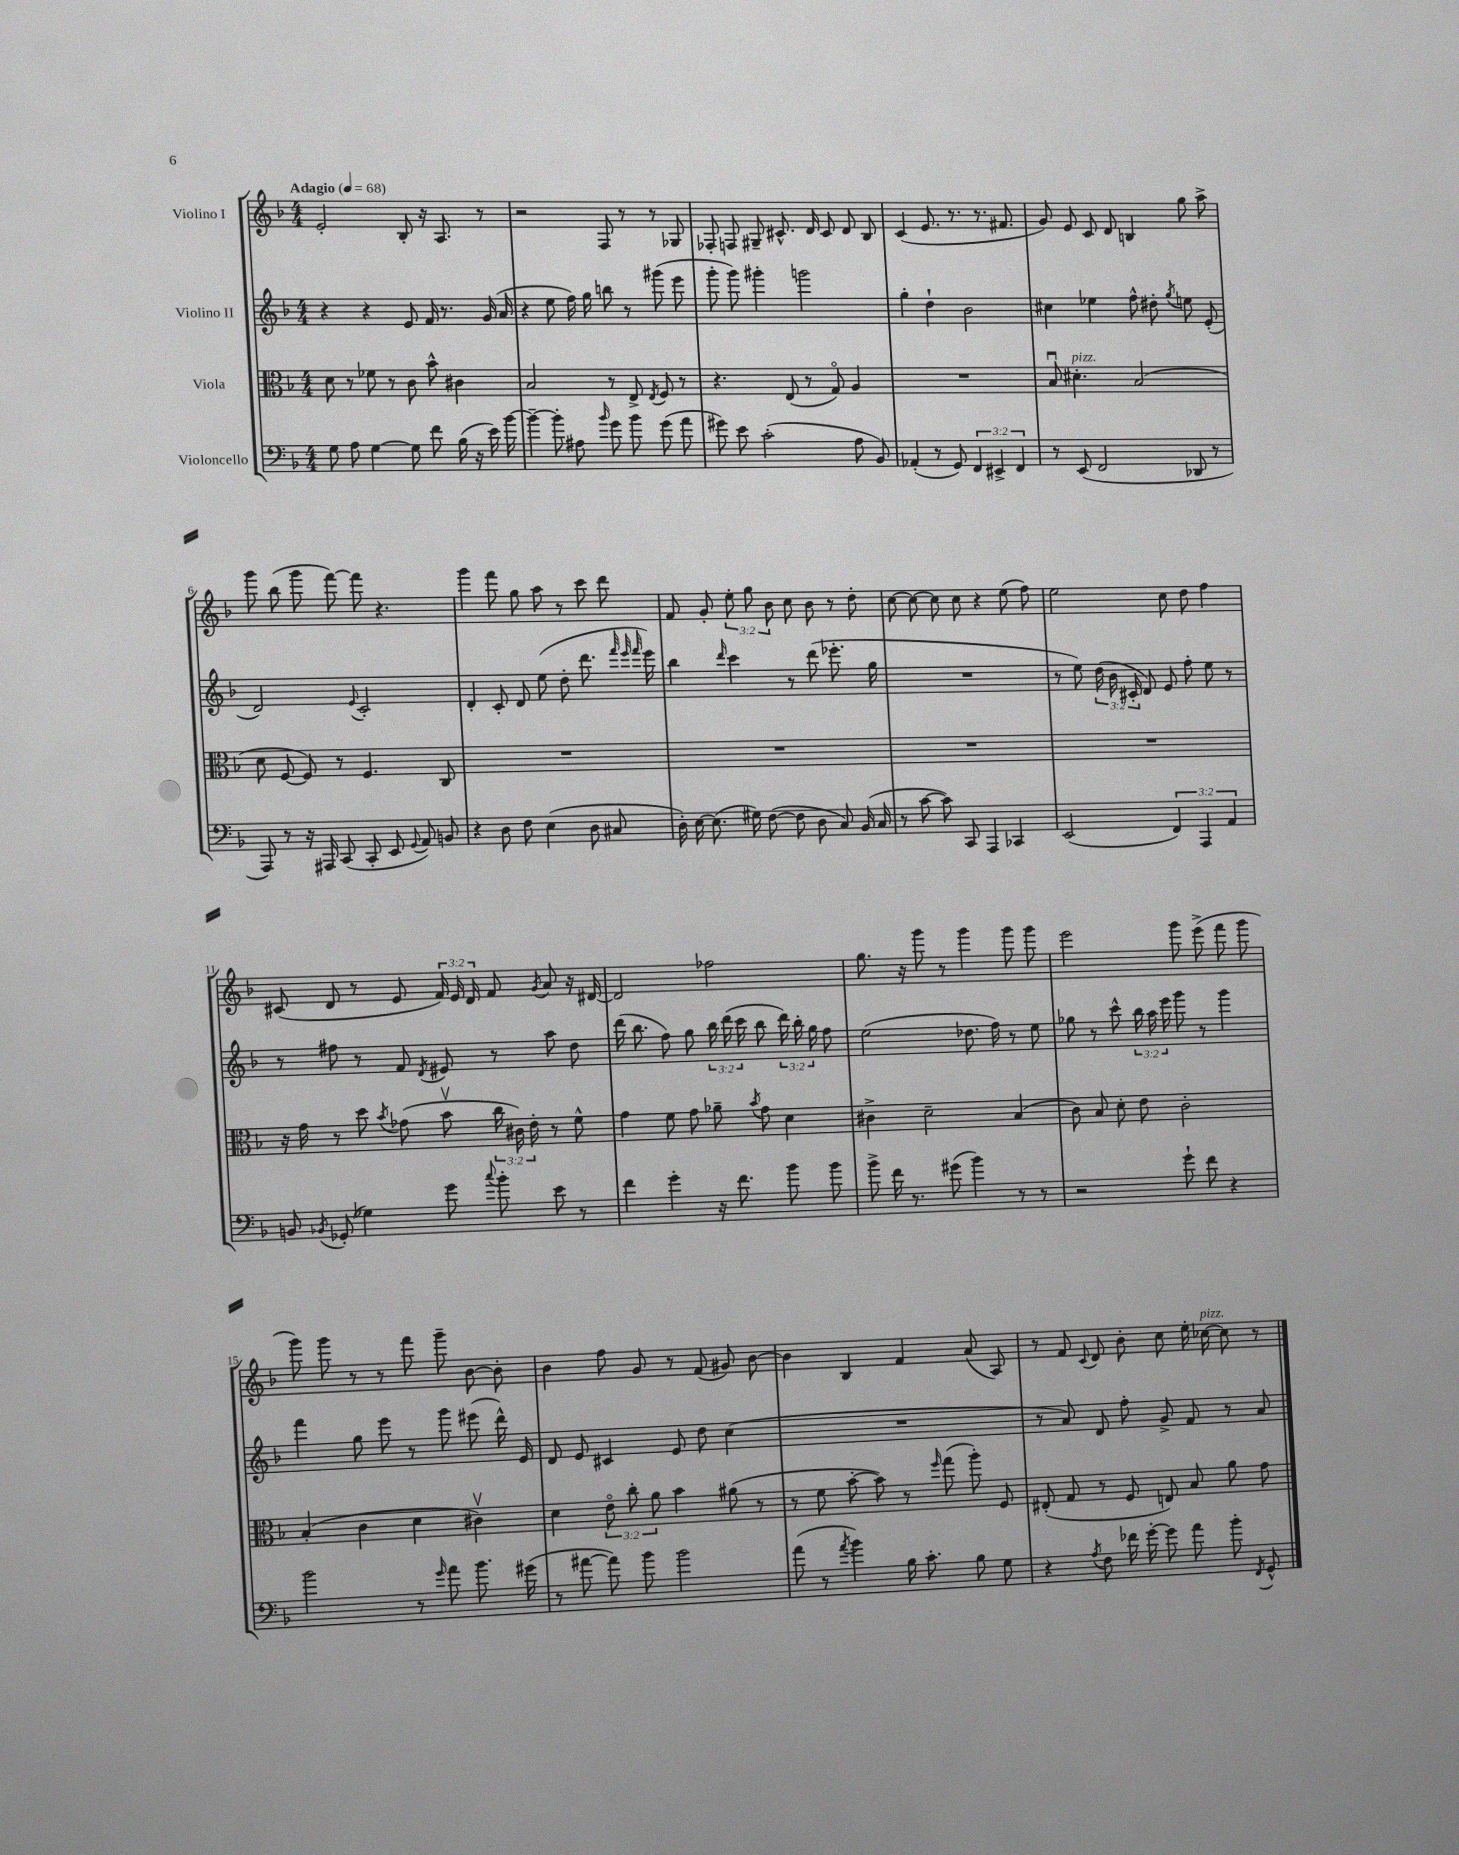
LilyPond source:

<<
\new StaffGroup <<
\new Staff = "s0" \with { instrumentName = "Violino I" } {
    \clef treble \key f \major \numericTimeSignature \time 4/4 \override Staff.TupletNumber.text = #tuplet-number::calc-fraction-text \tempo "Adagio" 4 = 68
    \autoBeamOff e'2-. bes8-. r16 a8. r8 |
    r2 f8 r8 r8 ges8 |
    fes8-. f8 gis8-- cis'8.-^ d'16 cis'8 d'8 bes8 |
    c'4( e'8. r8. r8. fis'8. |
    g'8) e'8 c'8 d'8 b4 g''8 a''8-> |
    g'''8 bes''8( g'''8 f'''8~) f'''8 r4. |
    g'''4 f'''8 g''8 a''8 r8 c'''8 d'''8 |
    f'8 g'8-. \tuplet 3/2 { e''8-. g''8 bes'8 } c''8 bes'8 r8 d''8-. |
    c''8~ c''8~ c''8 c''8 r4 e''8( f''8) |
    e''2 c''8 d''8 f''4 |
    cis'8( d'8 r8 e'8 \tuplet 3/2 { f'16) e'16 d'16 } f'8 \acciaccatura { g'8 } a'8 r16 dis'16~ |
    dis'2 fes''2 |
    g''8. r16 g'''8 r8 g'''4 g'''8 g'''8 |
    e'''2 g'''8 e'''8->( f'''8 g'''8 |
    g'''8) g'''8 r8 r8 f'''8 g'''8-- bes'8~ bes'8-. |
    bes'4 f''8 g'8 r8 f'8( gis'8) bes'8~ |
    bes'4 bes4 f'4 a'8( a8) |
    r8 f'8 \appoggiatura { c'8 } d'8 bes'8-. c''8 e''16-. ces''16~^\markup { \italic "pizz." } ces''8 r8 \bar "|." |
}
\new Staff = "s1" \with { instrumentName = "Violino II" } {
    \clef treble \key f \major \numericTimeSignature \time 4/4 \override Staff.TupletNumber.text = #tuplet-number::calc-fraction-text
    \autoBeamOff r4 r4 e'8 f'16 r8. g'16( a'16 |
    r4 e''8 f''16) g''16 b''8 r8 gis'''8( e'''8 |
    g'''8-. g'''8) gis'''4-. g'''2 |
    g''4-. d''4-! bes'2 |
    cis''4 ees''4 f''8-^ dis''8-. \acciaccatura { g''8 } e''8 e'8-.( |
    d'2) \appoggiatura { e'8 } c'2-. |
    d'4-. c'8-. d'8 e''8( d''8-. d'''8. \grace { f'''32 e'''32 f'''32 } e'''16) |
    bes''4 \grace { d'''16 } c'''4 r8 d'''8( ees'''8.-. g''16 |
    R1 |
    r8 e''8) \tuplet 3/2 { d''16( bes'16 cis'16-. } d'8) e'8 f''8-. e''8 r8 |
    r8 fis''8 r8 f'8 \acciaccatura { d'8 } eis'8 r8 a''8 d''8 |
    d'''16( bes''8. f''8) g''8 \tuplet 3/2 { bes''16 d'''16( c'''16 } bes''8 \tuplet 3/2 { d'''16) bes''16-. g''16 } f''8 |
    e''2( des''8. f''16) r8 e''8 |
    ges''8 r8 c'''8-^ \tuplet 3/2 { bes''16 a''16 e'''16 } g'''8 r8 g'''4 |
    f'''4 g''8 e'''8 r8 g'''8 eis'''8( d'''16-^) e'16 |
    d'8 e'8 cis'4 e'8 d''8 c''4( |
    R1 |
    r8 a'8) d'8 f''8-. g'8-> f'8 r8 a'8 \bar "|." |
}
\new Staff = "s2" \with { instrumentName = "Viola" } {
    \clef alto \key f \major \numericTimeSignature \time 4/4 \override Staff.TupletNumber.text = #tuplet-number::calc-fraction-text
    \autoBeamOff d'8 r8 fes'8 r8 c'8 bes'8-^ cis'4 |
    bes2 r8 e8-> \acciaccatura { e8 } f8 r8 |
    r4. e8( r8 g8\flageolet) a4 |
    R1 |
    bes8\downbow dis'4.-.^\markup { \italic "pizz." } bes2( |
    d'8 f8~ f8) r8 f4. c8 |
    R1 |
    R1 |
    R1 |
    R1 |
    r16 g'16 r8 d''8 \acciaccatura { bes'8 } ges'8( bes'8\upbow \tuplet 3/2 { c''16 cis'16) e'16-. } r8 f'8-^ |
    g'4 f'8 g'8 aes'8-- \acciaccatura { bes'8 } g'8 d'4 |
    cis'4-> d'2-- bes4( |
    c'8) bes8 d'8-. e'8 c'2-. |
    bes4-.( c'4 d'4 cis'4\upbow) |
    d'4 \tuplet 3/2 { e'8\flageolet c''8-. a'8 } bes'4 ais'8( r8 |
    r8 f'8 bes'8~-. bes'8) r8 \grace { f''16 } g''8( a''8-.) f8 |
    eis8-.( g8 r8 f8 e8) bes8 a'8 g'8 \bar "|." |
}
\new Staff = "s3" \with { instrumentName = "Violoncello" } {
    \clef bass \key f \major \numericTimeSignature \time 4/4 \override Staff.TupletNumber.text = #tuplet-number::calc-fraction-text
    \autoBeamOff g8 a8 g4~ g8 f'8 bes16( r16 e'16) bes'16~ |
    bes'4~-- bes'8-. ais8 \grace { bes'16 } g'8 bes'8 g'8( a'8 |
    gis'8) e'8 c'2-.( a8 bes,8) |
    aes,4-.( r8 g,8) \tuplet 3/2 { f,4 eis,4-> f,4 } |
    r8 e,8( f,2 des,8 r8 |
    a,,8) r8 r16 ais,,16 c,8( c,8-. e,8 \appoggiatura { g,8 } a,8) b,8 |
    r4 d8 f8 e4( d8 cis8 |
    d16-.) e16~ e8.( gis16) f8~( f8 d8 c8) bes,16( c16 |
    r8 c'8~ c'8) c,8 a,,4 ces,4 |
    e,2( \tuplet 3/2 { f,4) a,,4 a,4 } |
    b,8 \acciaccatura { bes,8 } ges,8-.( ges4) g'8 \appoggiatura { c''8 } bes'8-. e'8 r8 |
    f'4 g'4-. r16 f'8. bes'8 bes'8 |
    bes'8-> f'16 r8. gis'8( bes'4) r8 r8 |
    r2 g'8-! f'8 r4 |
    bes'2 r8 \grace { g'16 } a'8 bes'8. gis'16( |
    r8 ais'8~ ais'8) bes'8 bes'2 |
    a'8( r8 \acciaccatura { a'8 } bes'4) bes16 c'8.-. bes8 g8 |
    r4 \acciaccatura { a8 } f8 fes'16 g'16~-. g'8 a'8 bes'8-. \acciaccatura { f,8 } g,8-^ \bar "|." |
}
>>
>>
